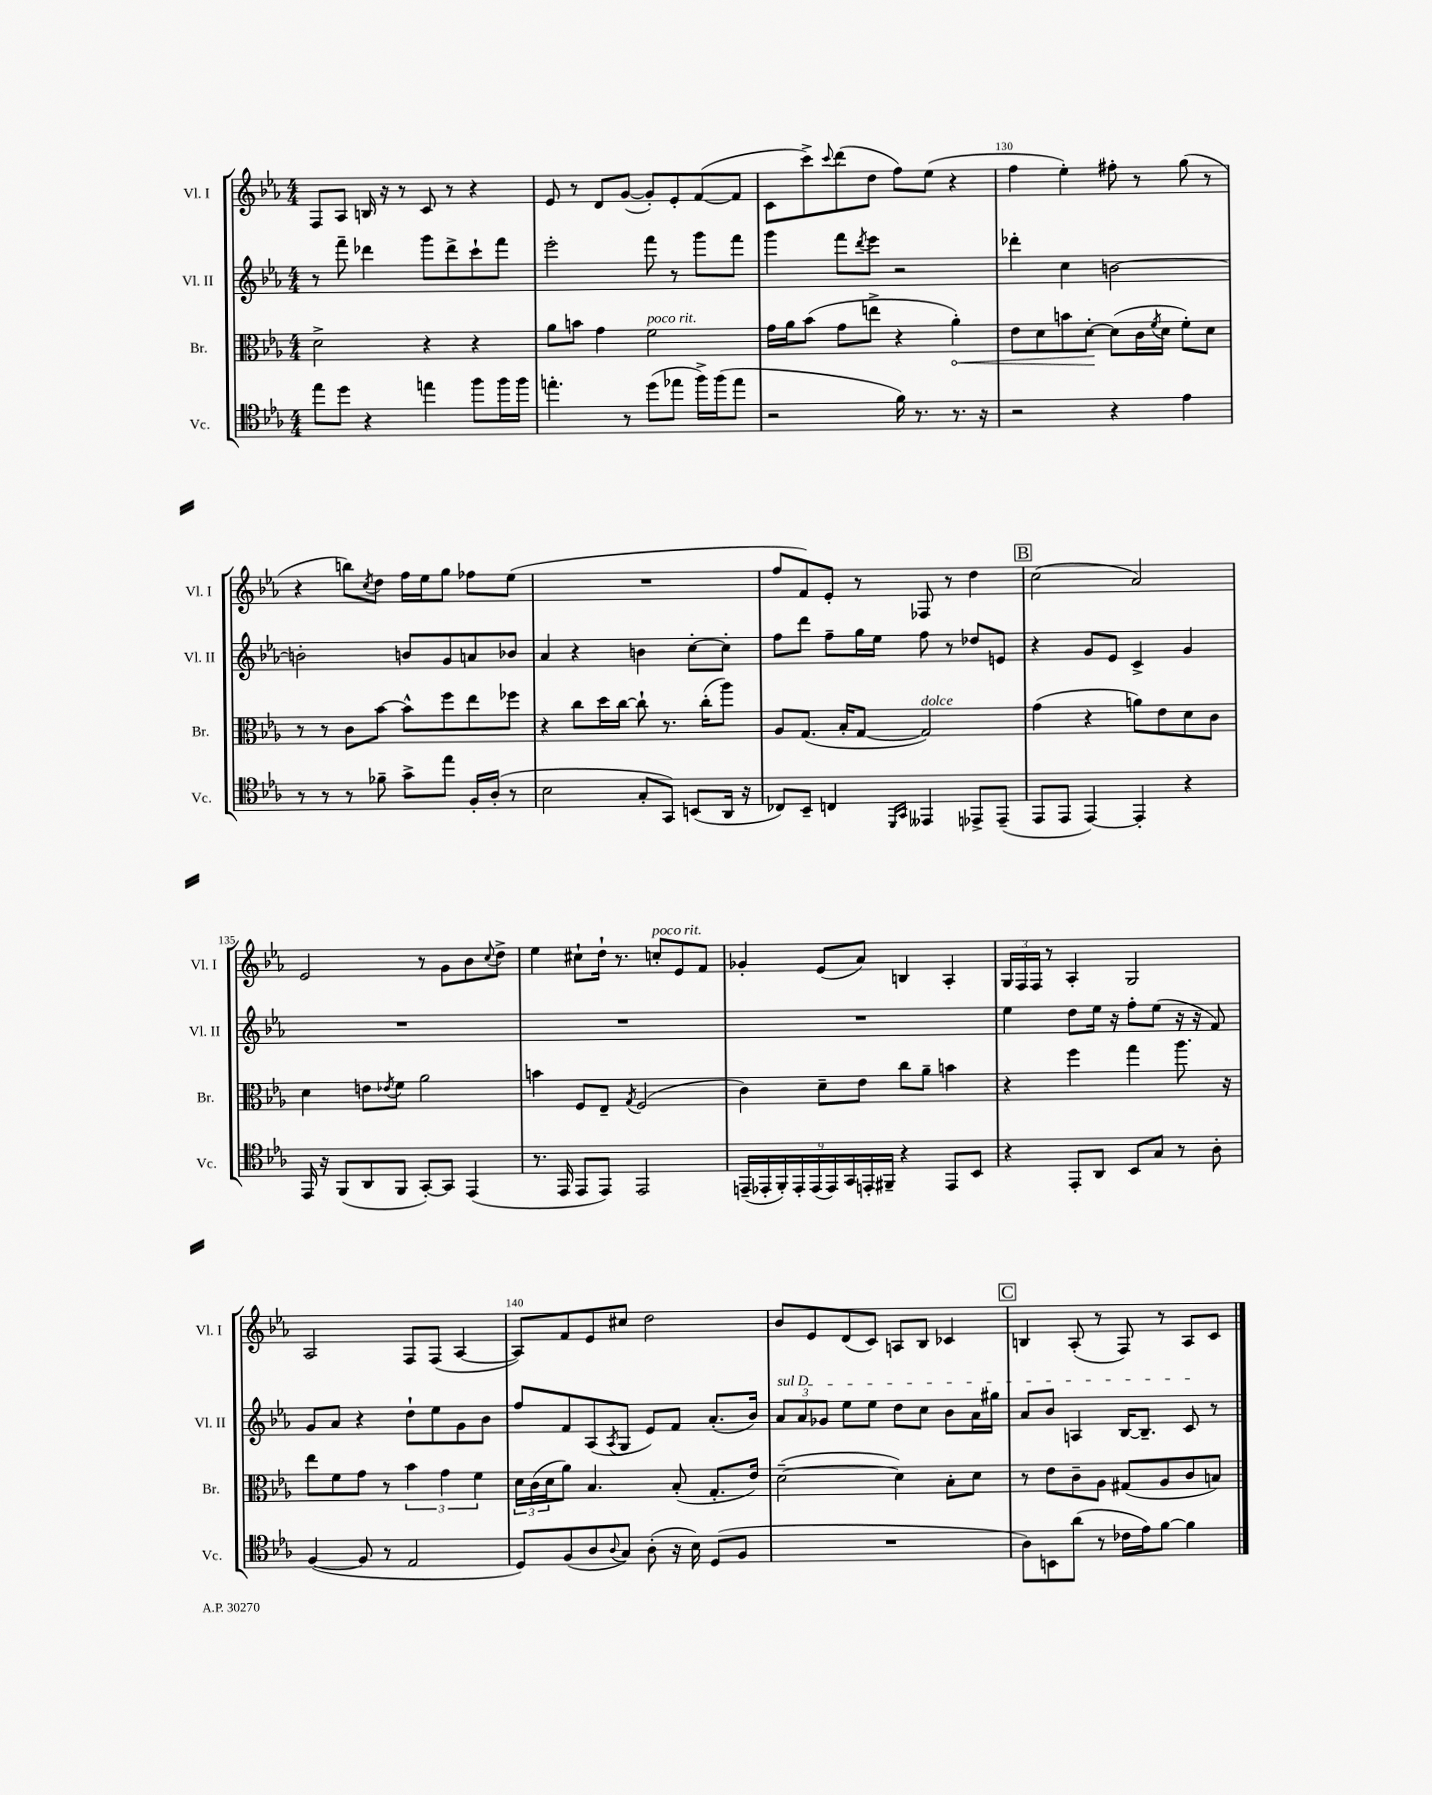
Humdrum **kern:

**kern	**kern	**kern	**kern
*staff4	*staff3	*staff2	*staff1
*clefC4	*clefC3	*clefG2	*clefG2
*k[b-e-a-]	*k[b-e-a-]	*k[b-e-a-]	*k[b-e-a-]
*M4/4	*M4/4	*M4/4	*M4/4
8ee-\L	2d^\	8r	8F/L
8dd\J	.	8fff~\	8A-/J
4r	.	4ddd-\	16B/
.	.	.	16r
.	.	.	8r
4ee\	4r	8ggg\L	8c/
.	.	8ddd-^\	8r
8ff\L	4r	8ccc`\	4r
16ff\L	.	8fff\J	.
16ff\JJ	.	.	.
=	=	=	=
4.ee'\	8a-\L	2eee-'\	8e-/
.	8b\J	.	8r
.	4g\	.	8d/L
8r	.	.	([8g/J
(8dd\L	2f\	8fff\	8g'/]L)
8ee-\J	.	8r	8e-'/
16ff^\LL)	.	8ggg\L	([8f/
(16ff\J	.	.	.
8ee-\J	.	8fff\J	8f/]J
=	=	=	=
2r	16g\LL	4ggg\	8c\L
.	16a-\J	.	.
.	(8b-\J	.	8ccc^\)
.	.	.	8qqccc/
.	8g\L	8fff\L	(8ddd\
.	.	8qddd/	.
.	8ee^\J	8eee-\J	8dd\J
16f\)	4r	2r	8ff\L)
8.r	.	.	.
.	.	.	(8ee-\J
8.r	4a-'\)	.	4r
16r	.	.	.
=	=	=	=
2r	8e-\L	4ddd-'\	4ff\
.	8d\	.	.
.	8b\	4cc\	4ee-'\)
.	[8d'\J	.	.
4r	(8d\]L	[2b\	8ff#'\
.	16c\L	.	8r
.	8qf/	.	.
.	16d\JJ	.	.
4e-\	8f'\L)	.	(8gg\
.	8d\J	.	8r
=	=	=	=
8r	8r	2b'\]	4r
8r	8r	.	.
8r	8c\L	.	8bb\L)
.	.	.	8qcc/
8f-~\	[8b-\J	.	8dd\J
8g^\L	8b-^^\]L	8b/L	16ff\LL
.	.	.	16ee-\J
8ee-\J	8ff\	8g/	8gg\J
16F'/LL	8ee-\	8a/	8ff-\L
(16A-'/JJ	.	.	.
8r	8ff-\J	8b-/J	(8ee-\J
=	=	=	=
2B-\	4r	4a-/	1r
.	8cc\L	4r	.
.	16dd\L	.	.
.	[16cc\JJ	.	.
8G'/L	8cc`\]	4b\	.
8GG/J)	8.r	.	.
(8BB/L	.	[8cc'\L	.
.	(16cc'\LK	.	.
16AA-/Jk	8aa-\J)	8cc'\]J	.
16r	.	.	.
=	=	=	=
8C-/L)	8A-/L	8ff\L	8ff/L
8BB-~/J	(8.G/J	8ddd\J	8f/)
4C/	.	8ff~\L	8e-'/J
.	16B-'/LK	.	.
.	[8G/J	16gg\L	8r
.	.	16ee-\JJ	.
16qqDD/LL	.	.	.
16qqGG/JJ	.	.	.
4EE--/	2G/])	8ff\	8F-/
.	.	8r	8r
8EE-^/L	.	8dd-/L	4dd\
(8EE-~/J	.	8e/J	.
=	=	=	=
8EE-/L	(4g\	4r	(2cc\
8EE-/J	.	.	.
[4EE-/)	4r	8g/L	.
.	.	8e-/J	.
4EE-'/]	8a\L)	4c^/	2a-/)
.	8e-\	.	.
4r	8d\	4g/	.
.	8c\J	.	.
=	=	=	=
16EE-/	4d\	1r	2e-/
16r	.	.	.
(8FF/L	.	.	.
8AA-/	8e\L	.	.
.	8qe-/	.	.
8FF/J	8f\J	.	.
[8GG'/L)	2a-\	.	8r
8GG/]J	.	.	8g\L
(4EE-/	.	.	8b-\
.	.	.	8qqcc/
.	.	.	8dd^\J
=	=	=	=
8.r	4b\	1r	4ee-\
16EE-/	.	.	.
8EE-/L	8F/L	.	8cc#`\L
8EE-/J)	8E-~/J	.	16dd`\Jk
.	.	.	8.r
.	8qG/	.	.
2EE-/	(2F/	.	.
.	.	.	8cc'/L
.	.	.	8e-/
.	.	.	8f/J
=	=	=	=
(18EE~/LL	4c\)	1r	4g-'/
18EE-'/	.	.	.
18FF'/)	.	.	.
18EE-'/	.	.	.
(18EE-/	.	.	.
.	8d~\L	.	(8e-/L
18EE-/)	.	.	.
18GG/	.	.	.
.	8e-\J	.	8a-/J)
18EE'/	.	.	.
18FF#~/JJ	.	.	.
4r	8cc\L	.	4B/
.	8a-~\J	.	.
8EE/L	4b\	.	4A-'/
8BB-/J	.	.	.
=	=	=	=
4r	4r	4ee-\	24G/LL
.	.	.	24F/
.	.	.	24F/JJ
.	.	.	8r
8EE-'/L	4ff\	8dd\L	4A-'/
8AA-/J	.	16ee-\Jk	.
.	.	16r	.
8BB-/L	4gg\	8ff'\L	2G/
8G/J	.	(8ee-\J	.
8r	8.aa-\	16r	.
.	.	16r	.
8A-'\	.	8f/)	.
.	16r	.	.
=	=	=	=
([4F/	8ee-\L	8g/L	2A-/
.	8f\	8a-/J	.
8F/]	8g\J	4r	.
8r	8r	.	.
2E-/	6b-\	8dd`\L	8F/L
.	.	8ee-\	(8F/J
.	6g\	.	.
.	.	8g\	[4A-/
.	6f\	.	.
.	.	8b-\J	.
=	=	=	=
8D/L)	24d\LL	8ff/L	8A-/]L)
.	(24c\	.	.
.	24d\J	.	.
(8F/	8a-\J)	8f/	8f/
8A-/	4.B-/	(8A-/	8e-/
8qqA-/	.	8qA-/	.
8G/J)	.	8G/J	8cc#/J
(8A-'\	.	8e-/L)	2dd\
16r	(8B-'/	8f/J	.
16B-\)	.	.	.
(8D/L	8.G'/L	(8.a-'/L	.
8F/J	.	.	.
.	16e-/Jk)	16b-/Jk)	.
=	=	=	=
1r	([2d~\	12a-/L	8b-/L
.	.	12a-/	.
.	.	.	8e-/
.	.	12g-/J	.
.	.	8ee-\L	(8d/
.	.	8ee-\J	8c/J)
.	4d\])	8dd\L	8A/L
.	.	8cc\J	8B-/J
.	8B-'\L	8b-\L	4c-/
.	8d\J	16a-\L	.
.	.	16gg#\JJ	.
=	=	=	=
8A-\L)	8r	8a-/L	4B/
8BB\	8e-\L	8b-/J	.
(8a-\J	8c~\	4A/	(8A-'/
8r	8A-\J	.	8r
16c-\LL	(8G#/L	[16B-/LK	8F/)
16e-\J)	.	8.B-~/]J	.
[8f\J	8A-/	.	8r
4f\]	8c/	8c/	8A-/L
.	8B/J)	8r	8c/J
==	==	==	==
*-	*-	*-	*-
